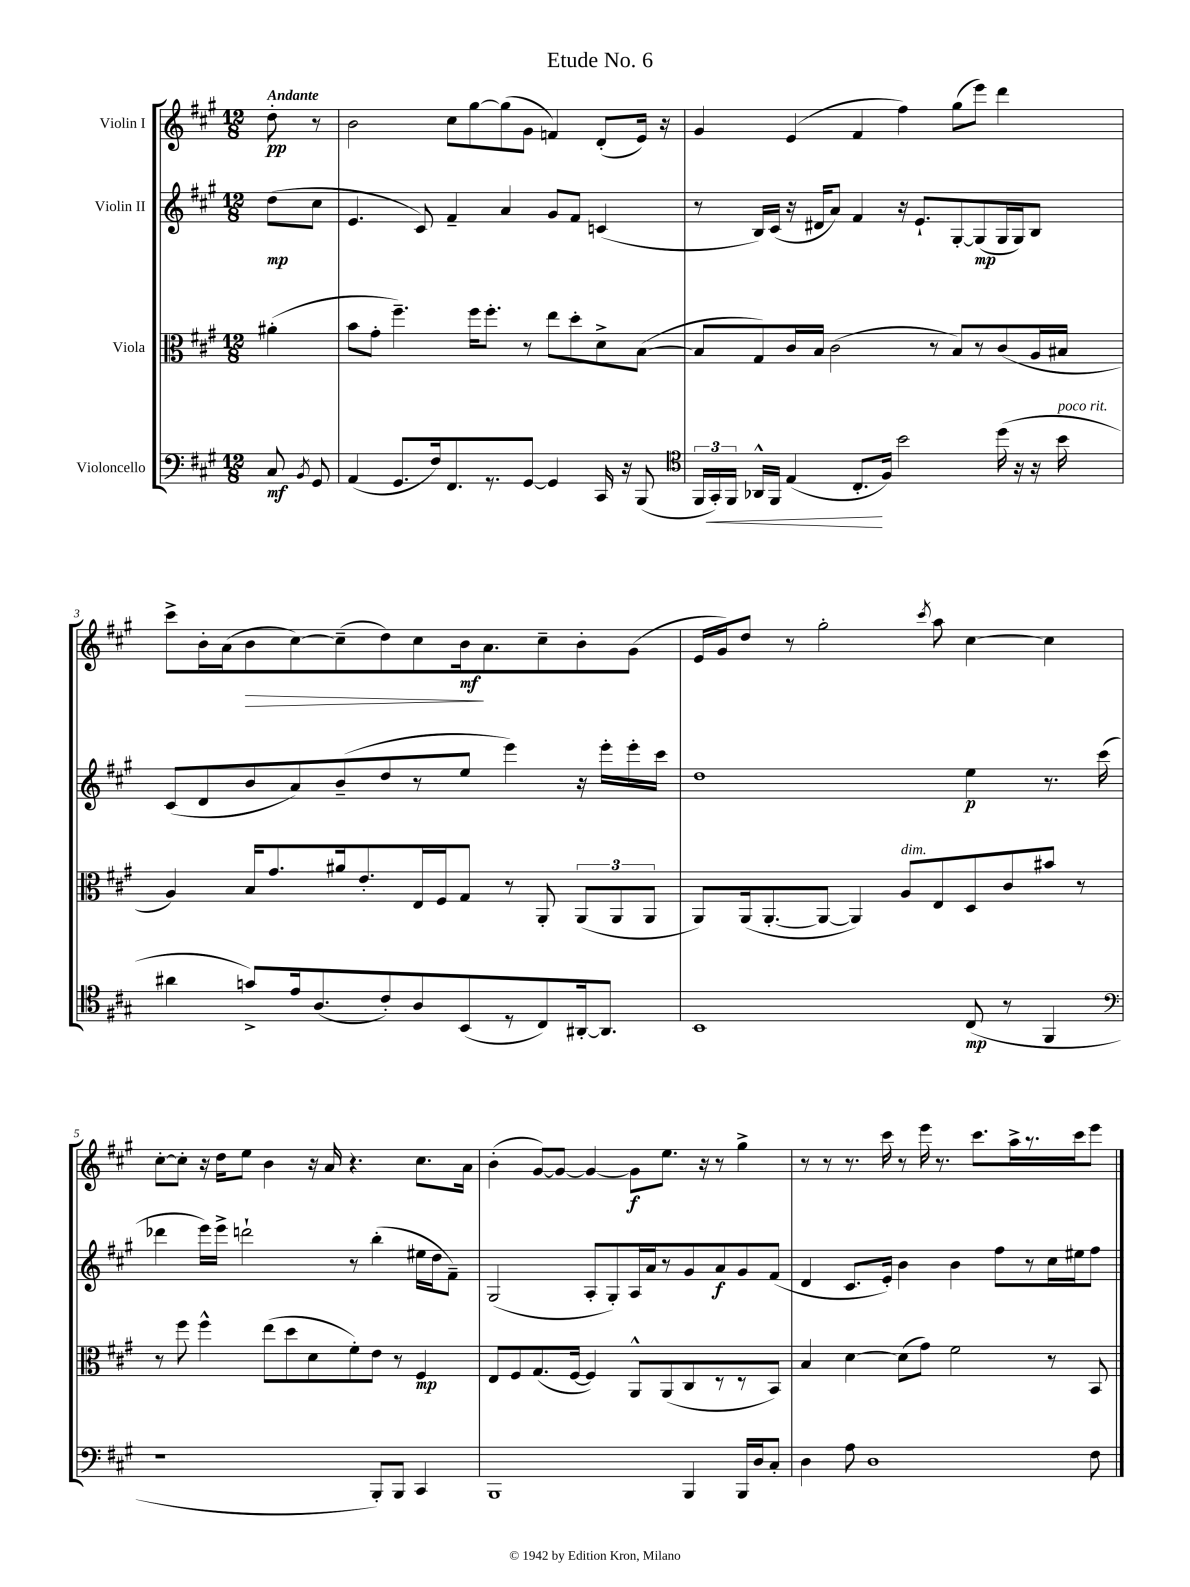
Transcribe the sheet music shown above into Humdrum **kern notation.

**kern	**dynam	**kern	**dynam	**kern	**dynam	**kern	**dynam
*part4	*part4	*part3	*part3	*part2	*part2	*part1	*part1
*staff4	*staff4	*staff3	*staff3	*staff2	*staff2	*staff1	*staff1
*I"Violoncello	*	*I"Viola	*	*I"Violin II	*	*I"Violin I	*
*clefF4	*	*clefC3	*	*clefG2	*	*clefG2	*
*k[f#c#g#]	*	*k[f#c#g#]	*	*k[f#c#g#]	*	*k[f#c#g#]	*
*M12/8	*	*M12/8	*	*M12/8	*	*M12/8	*
=	=	=	=	=	=	=	=
!	!	!	!	!	!	!LO:TX:a:B:t=Andante	!
8C#/	mf	(4a#X'\	.	(8dd\L	mp	8dd'\	pp
8qBB/	.	.	.	.	.	.	.
8GG#/	.	.	.	8cc#\J	.	8r	.
=1	=1	=1	=1	=1	=1	=1	=1
(4AA/	.	8b\L	.	4.e/	.	2b\	.
.	.	8g#'\J	.	.	.	.	.
8.GG#/L	.	4.ff#~\)	.	.	.	.	.
.	.	.	.	8c#/)	.	.	.
16F#/k)	.	.	.	.	.	.	.
8.FF#/	.	.	.	4f#~/	.	8cc#\L	.
.	.	16ff#\KL	.	.	.	[8gg#\	.
8.r	.	8.ff#'\J	.	.	.	.	.
.	.	.	.	4a/	.	(8gg#\]	.
[8GG#/J	.	8r	.	.	.	8g#\J	.
4GG#/]	.	8ee\L	.	8g#/L	.	4fn/)	.
.	.	8dd'\	.	8f#/J	.	.	.
16CC#/	.	8d^\	.	(4cn/	.	(8d'/L	.
16r	.	.	.	.	.	.	.
(8BBB/	.	([8B\J	.	.	.	16e/Jk)	.
.	.	.	.	.	.	16r	.
=2	=2	=2	=2	=2	=2	=2	=2
*clefC4	*	*	*	*	*	*	*
24FF#/LL	.	8B/L]	.	8r	.	4g#/	.
!	!LO:HP:b	!	!	!	!	!	!
24GG#'/)	<	.	.	.	.	.	.
24FF#/JJ	.	.	.	.	.	.	.
16AA-X^^/LL	.	8G#/)	.	16B/LL)	.	.	.
16FF#/JJ	.	.	.	(16c#/JJ	.	.	.
(4E/	.	16c#/L	.	16r	.	(4e/	.
.	.	16B/JJ	.	16d#X/KL	.	.	.
.	.	(2c#\	.	8a/J)	.	.	.
8.C#'/L	.	.	.	4f#/	.	4f#/	.
16F#/Jk)	[	.	.	.	.	.	.
2b\	.	.	.	16r	.	4ff#\)	.
.	.	.	.	8.e`/L	.	.	.
.	.	8r	.	.	.	.	.
.	.	8B/L)	.	[8G#'/	.	(8gg#\L	.
.	.	8r	.	(8G#/]	mp	8eee\J)	.
(16dd\	.	(8c#/	.	16G#/L	.	4ddd\	.
16r	.	.	.	16G#/J)	.	.	.
16r	.	16A/L	.	8B/J	.	.	.
!LO:TX:a:i:t=poco rit.	!	!	!	!	!	!	!
16b\	.	16B#X/JJ	.	.	.	.	.
!!LO:LB:g=z
=3	=3	=3	=3	=3	=3	=3	=3
4a#X\	.	4A/)	.	(8c#/L	.	8ccc#^\L	.
.	.	.	.	8d/	.	16b'\L	.
.	.	.	.	.	.	(16a\J	.
!	!	!	!	!	!	!	!LO:HP:b
8gn^/L)	.	16B/KL	.	8b/	.	8b\	>
.	.	8.g#/	.	.	.	.	.
16e/k	.	.	.	8a/)	.	[8cc#\)	.
(8.A/	.	.	.	.	.	.	.
.	.	16a#X/k	.	(8b~/	.	(8cc#~\]	.
.	.	8.e'/	.	.	.	.	.
8c#'/)	.	.	.	8dd/	.	8dd\)	.
8A/	.	16E/L	.	8r	.	8cc#\	.
.	.	16F#/J	.	.	.	.	.
(8BB/	.	8G#/J	.	8ee/J	.	16b\k	mf
.	.	.	.	.	.	8.a\	]
8r	.	8r	.	4eee\)	.	.	.
8C#/)	.	8AA'/	.	.	.	8cc#~\	.
[16AA#X'/k	.	(12AA/L	.	16r	.	8b'\	.
8.AA#/J]	.	.	.	16eee'\LL	.	.	.
.	.	12AA/	.	.	.	.	.
.	.	.	.	16eee'\	.	(8g#\J	.
.	.	12AA/J	.	.	.	.	.
.	.	.	.	16ccc#\JJ	.	.	.
=4	=4	=4	=4	=4	=4	=4	=4
1BB	.	8AA/L)	.	1dd	.	16e/LL	.
.	.	.	.	.	.	16g#/J)	.
.	.	(16AA/k	.	.	.	8dd/J	.
.	.	[8.AA'/	.	.	.	.	.
.	.	.	.	.	.	8r	.
.	.	8AA/J_	.	.	.	2gg#'\	.
.	.	4AA/])	.	.	.	.	.
!	!	!LO:TX:a:i:t=dim.	!	!	!	!	!
.	.	8A/L	.	.	.	.	.
.	.	.	.	.	.	8qccc#/	.
.	.	8E/	.	.	.	8aa\	.
(8C#/	mp	8D/	.	4ee\	p	[4cc#\	.
8r	.	8c#/	.	.	.	.	.
4FF#/	.	8b#X/J	.	8.r	.	4cc#\]	.
.	.	8r	.	.	.	.	.
.	.	.	.	(16ccc#\	.	.	.
!!LO:LB:g=z
=5	=5	=5	=5	=5	=5	=5	=5
*clefF4	*	*	*	*	*	*	*
1r	.	8r	.	4ddd-X\	.	[8cc#'\L	.
.	.	8ff#\	.	.	.	8cc#'\J]	.
.	.	4ff#^^\	.	16eee\LL)	.	16r	.
.	.	.	.	16eee^\JJ	.	16dd\KL	.
.	.	.	.	2dddn`\	.	8ee\J	.
.	.	(8ee\L	.	.	.	4b\	.
.	.	8dd\	.	.	.	.	.
.	.	8d\	.	.	.	16r	.
.	.	.	.	.	.	16a/	.
.	.	8f#'\)	.	8r	.	4.r	.
8BBB'/L)	.	8e\J	.	(4bb'\	.	.	.
8BBB/J	.	8r	.	.	.	.	.
4CC#/	.	4F#/	mp	16ee#X\LL	.	8.cc#\L	.
.	.	.	.	16dd\J	.	.	.
.	.	.	.	8f#~\J)	.	.	.
.	.	.	.	.	.	16a\Jk	.
=6	=6	=6	=6	=6	=6	=6	=6
1BBB	.	8E/L	.	(2G#/	.	(4b'\	.
.	.	8F#/	.	.	.	.	.
.	.	(8.G#/	.	.	.	[8g#/L)	.
.	.	.	.	.	.	8g#/J_	.
.	.	[16F#/Jk	.	.	.	.	.
.	.	4F#/])	.	8A'/L	.	4g#/_	.
.	.	.	.	8G#'/)	.	.	.
.	.	8AA^^/L	.	16A/L	.	8g#\L]	f
.	.	.	.	16a/J	.	.	.
.	.	(8AA/	.	8r	.	8.ee\J	.
4BBB/	.	8C#/	.	8g#/	.	.	.
.	.	.	.	.	.	16r	.
.	.	8r	.	8a/	f	8r	.
16BBB/LL	.	8r	.	8g#/	.	4gg#^\	.
16D/J	.	.	.	.	.	.	.
8C#'/J	.	8BB/J)	.	(8f#/J	.	.	.
=7	=7	=7	=7	=7	=7	=7	=7
4D\	.	4B/	.	4d/	.	8r	.
.	.	.	.	.	.	8r	.
8A\	.	[4d\	.	8.c#/L	.	8.r	.
1D	.	.	.	.	.	.	.
.	.	.	.	16e'/Jk)	.	16ccc#\	.
.	.	(8d\L]	.	4b\	.	8r	.
.	.	8g#\J)	.	.	.	16eee\	.
.	.	.	.	.	.	8.r	.
.	.	2f#\	.	4b\	.	.	.
.	.	.	.	.	.	8.ccc#\L	.
.	.	.	.	8ff#\L	.	.	.
.	.	.	.	.	.	16aa^\L	.
.	.	.	.	8r	.	8.r	.
.	.	8r	.	16cc#\L	.	.	.
.	.	.	.	16ee#X\J	.	16ccc#\J	.
8F#\	.	8BB/	.	8ff#\J	.	8eee\J	.
==	==	==	==	==	==	==	==
*-	*-	*-	*-	*-	*-	*-	*-
